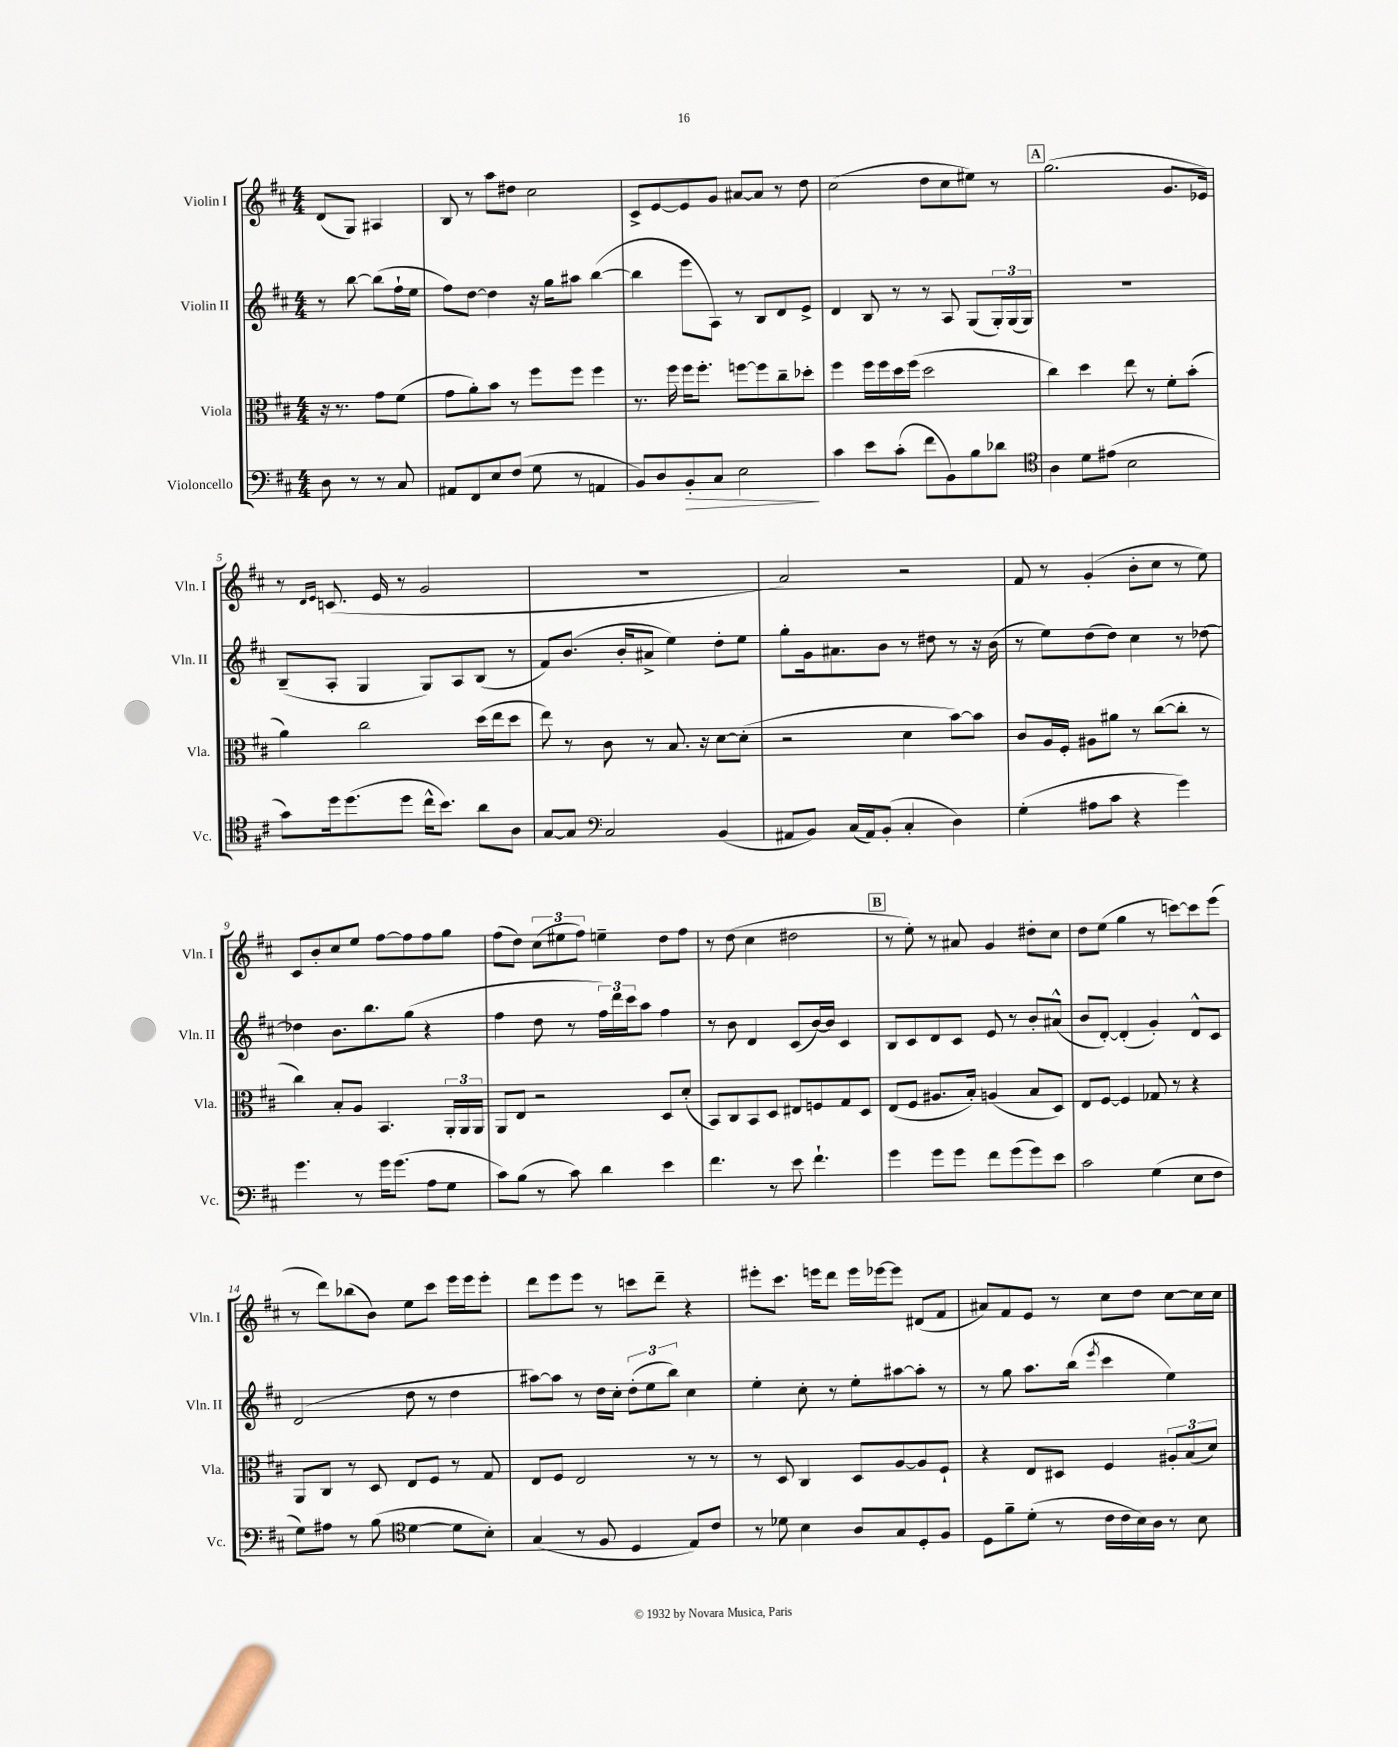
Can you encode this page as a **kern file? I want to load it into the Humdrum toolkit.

**kern	**kern	**kern	**kern
*staff4	*staff3	*staff2	*staff1
*clefF4	*clefC3	*clefG2	*clefG2
*k[f#c#]	*k[f#c#]	*k[f#c#]	*k[f#c#]
*M4/4	*M4/4	*M4/4	*M4/4
8D	16r	8r	(8d
.	8.r	.	.
8r	.	[8bb	8G)
8r	8g	(8bb]	4A#
8C#	(8f#	16ff#`	.
.	.	16ee	.
=	=	=	=
8AA#	8g	8ff#)	8B
8FF#	8a')	[8dd	8r
8E	8b	4dd]	8aa
(8F#	8r	.	8dd#
8G	8ff#	16r	2cc#
.	.	16gg	.
8r	8ff#	8aa#	.
4AA	4ff#	([4bb	.
=	=	=	=
8BB)	8.r	4bb]	8c#^
8D	.	.	[8e
.	16ff#	.	.
8BB'	16ff#	8eee	8e]
.	8.ff#'	.	.
8C#	.	8A)	8g
2E	[8ff	8r	[8a#
.	8ff]	8B	8a#]
.	8cc#~	8d	8r
.	8dd-'	8e^	8dd
=	=	=	=
4c#	4ff#	4d	(2cc#
8e	16ff#	8B	.
.	16ff#	.	.
(8c#'	16dd	8r	.
.	(16ff#	.	.
8f#	2dd	8r	8dd
8BB)	.	8A	8cc#
8B	.	(8G	8ee#)
8d-	.	24G')	8r
.	.	(24G	.
.	.	24G)	.
=	=	=	=
*clefC4	*	*	*
4A	4cc#)	1r	(2.gg
8d	4dd	.	.
(8e#	.	.	.
2B	8ee	.	.
.	8r	.	.
.	8f#'	.	8.g
.	(8b'	.	.
.	.	.	16e-)
=	=	=	=
8g)	4a)	(8B~	8r
.	.	.	16qqd
.	.	.	16qqe
16dd	.	8A'	(8.c
(8.dd	.	.	.
.	2cc#	4G	.
.	.	.	16e
8dd	.	.	8r
16cc#^^	.	8G)	2g
8.b)	.	.	.
.	.	8A	.
8a	(16dd	(8B	.
.	16ee	.	.
8A	8dd	8r	.
=	=	=	=
[8G	8ee)	8f#)	1r
8G]	8r	(8.b	.
*clefF4	*	*	*
2C#	8c#	.	.
.	.	16b'	.
.	8r	8a#^	.
.	8.B	4ee)	.
.	16r	.	.
(4BB	[8d	8dd'	.
.	(8d']	8ee	.
=	=	=	=
8AA#	2r	8gg'	2a)
8BB)	.	16g	.
.	.	8.a#	.
(16C#	.	.	.
16AA#)	.	.	.
(8BB'	.	8b	.
4C#'	4d	8r	2r
.	.	8dd#	.
4D)	[8b)	8r	.
.	8b]	16r	.
.	.	(16b	.
=	=	=	=
(4G'	8c#	8r	8f#
.	16A	8ee)	8r
.	16F#'	.	.
8A#	8A#	(8dd	(4g'
8c#	8a#	8dd)	.
4r	8r	4cc#	8b'
.	([8cc#	.	8cc#
4g)	8cc#']	8r	8r
.	8r	[8dd-	8ee)
=	=	=	=
4.g	4cc#)	4dd-]	8c#
.	.	.	8b'
.	8B'	8.b	8cc#
8r	8A	.	8ee
.	.	8.bb	.
16g	4.BB	.	[8ff#
(8.g	.	.	.
.	.	(8gg	8ff#]
8A	.	4r	8ff#
8G	24AA'	.	8gg
.	24AA	.	.
.	24AA	.	.
=	=	=	=
8c#)	8AA	4ff#	(8ff#
(8B	8E	.	8dd)
8r	2r	8dd	(12cc#
.	.	.	12ee#
8c#)	.	8r	.
.	.	.	12ff#)
4d	.	24ff#)	4ee~
.	.	24ddd	.
.	.	24ccc#	.
.	.	8aa	.
4e	8D	4ff#	8dd
.	(8d'	.	8ff#
=	=	=	=
4.f#	8BB)	8r	8r
.	8C#	8b	(8dd
.	8BB	4d	4cc#
8r	8D	.	.
8e	8E#	(8c#	2dd#
4.f#`	8F	[16b)	.
.	.	16b]	.
.	8G	4c#	.
.	8D	.	.
=	=	=	=
4g	(8E	8B	8r
.	8F#	8c#	8ee')
8g	8.A#	8d	8r
8g	.	8c#	8a#
.	16B')	.	.
8f#	(4A	8e	4g
(8g	.	8r	.
8g)	8B	8b'	8dd#'
8e	8D)	(8a#^^	8cc#
=	=	=	=
2c#	8E	8b	8dd
.	[8F#	[8d')	(8ee
.	4F#]	(4d']	4gg
(4G	8G-	4g')	8r
.	8r	.	[8ccc)
8E	4r	8d^^	8ccc]
8F#	.	8c#	(8eee
=	=	=	=
8G)	8AA	(2d	8r
8A#	8C#	.	8ddd)
8r	8r	.	(8bb-
(8B	8D	.	8b)
*clefC4	*	*	*
[4d	8E	8dd	8ee
.	8F#	8r	8ccc#
8d]	8r	4dd	16eee
.	.	.	16eee
8B')	8G	.	8eee'
=	=	=	=
(4G	8E	[8aa#)	8ddd
.	8F#	8aa#]	8eee
8r	2E	8r	8eee
8F#	.	16dd	8r
.	.	16cc#'	.
4D	.	(12dd'	8ccc
.	.	12ee	.
.	.	.	8ddd~
.	.	12bb)	.
8E)	8r	4cc#	4r
8c#	8r	.	.
=	=	=	=
8r	8r	4ee'	8eee#'
8d-	8D	.	8.ccc#
4B	4C#	8cc#'	.
.	.	.	16eee
.	.	8r	8ddd
8A	8D	8ee'	16eee
.	.	.	[16eee-
8G	[8A	[8aa#	8eee-]
8D'	8A]	8aa#']	(8d#
8F#	8F#`	8r	8f#
=	=	=	=
8D	4r	8r	8a#)
8f#~	.	8gg	8f#
(8d'	8E	8.aa	8e
8r	8D#	.	8r
.	.	(16bb	.
.	.	8qeee	.
16c#	4F#	4ccc#	8cc#
16c#	.	.	.
16B)	.	.	8dd
16A	.	.	.
8r	12A#'	4ee)	[8cc#
.	(12B	.	.
8B	.	.	16cc#]
.	12d)	.	.
.	.	.	16cc#
==	==	==	==
*-	*-	*-	*-
